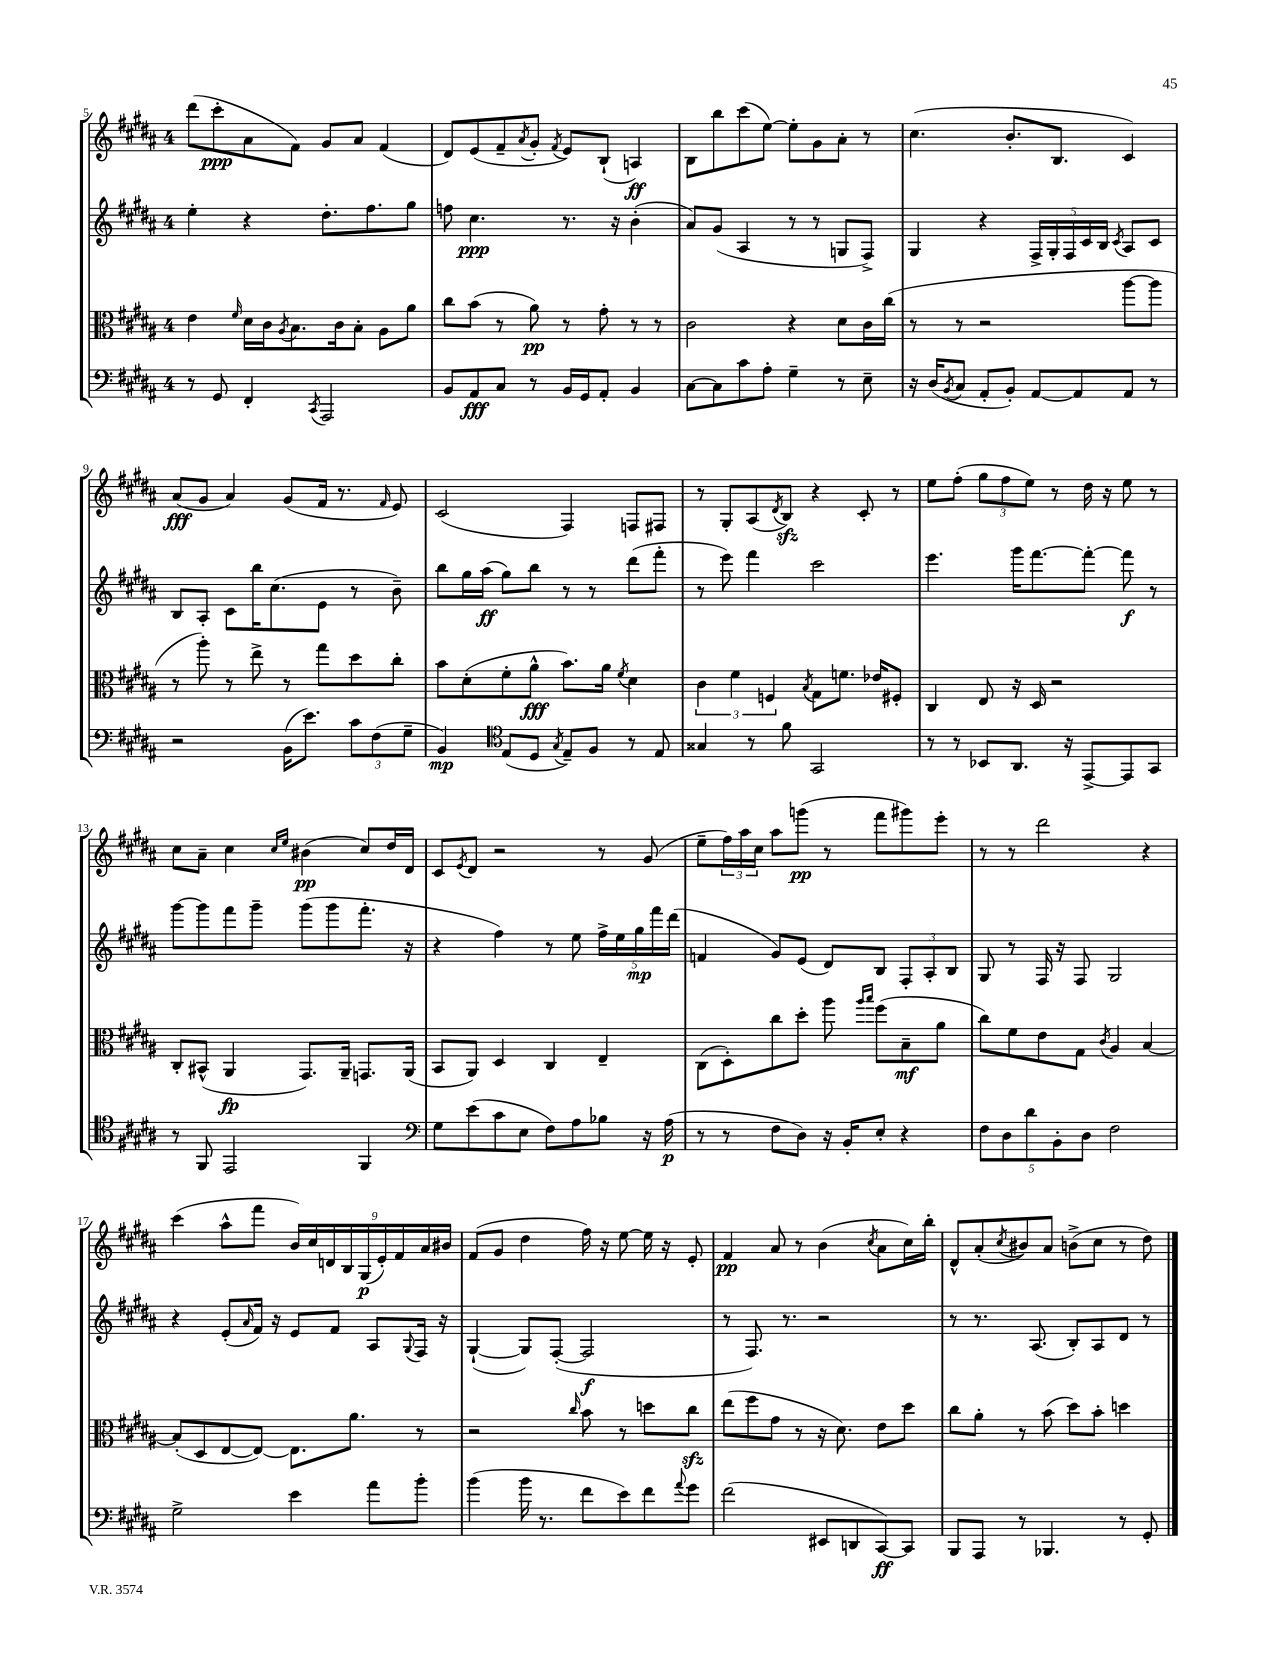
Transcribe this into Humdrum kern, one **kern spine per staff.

**kern	**kern	**kern	**kern
*staff4	*staff3	*staff2	*staff1
*clefF4	*clefC3	*clefG2	*clefG2
*k[f#c#g#d#a#]	*k[f#c#g#d#a#]	*k[f#c#g#d#a#]	*k[f#c#g#d#a#]
*M4/4	*M4/4	*M4/4	*M4/4
8r	4e	4ee'	(8ddd#
8GG#	.	.	8ccc#'
.	16qqf#	.	.
4FF#'	16d#	4r	8a#
.	16c#	.	.
.	8qA#	.	.
.	8.B	.	8f#)
8qCC#	.	.	.
2AAA#	.	8.dd#'	8g#
.	16c#	.	.
.	8B'	.	8a#
.	.	8.ff#	.
.	8A#	.	(4f#
.	8a#	8gg#	.
=	=	=	=
8BB	8cc#	8ff	8d#)
8AA#	(8b	4.cc#	(8e
8C#	8r	.	8f#~
.	.	.	8qa#
8r	8a#)	.	8g#'
.	.	.	8qf#
16BB	8r	8.r	8e)
16GG#	.	.	.
8AA#'	8g#'	.	(8B`
.	.	16r	.
4BB	8r	(4b'	4A)
.	8r	.	.
=	=	=	=
[8C#	2c#	8a#)	8B
8C#]	.	(8g#	8bb
8c#	.	4A#	(8ccc#
8A#'	.	.	[8ee)
4G#~	4r	8r	8ee']
.	.	8r	8g#
8r	8d#	8G	8a#'
8E~	16c#	8F#^)	8r
.	(16cc#	.	.
=	=	=	=
16r	8r	4G#	(4.cc#
(16D#	.	.	.
8qBB	.	.	.
8C#	8r	.	.
8AA#'	2r	4r	.
8BB')	.	.	8.b'
[8AA#	.	20F#^	.
.	.	20G#'	.
.	.	.	8.B
.	.	20F#	.
8AA#]	.	.	.
.	.	20c#	.
.	.	20B	.
.	.	8qc#	.
8AA#	[8aa#	8A#	4c#)
8r	8aa#]	8c#	.
=	=	=	=
2r	8r	8B	(8a#
.	8aa#')	8A#'	8g#
.	8r	8c#	4a#)
.	8ee^	16bb	.
.	.	(8.cc#	.
(16BB	8r	.	(8g#
8.e)	.	.	.
.	8gg#	8e	16f#
.	.	.	8.r
12c#	8dd#	8r	.
(12F#	.	.	.
.	.	.	16qqf#
.	8cc#'	8b~)	8e)
12G#~	.	.	.
=	=	=	=
4BB)	8b	8bb	(2c#
.	(8d#'	16gg#	.
.	.	(16aa#	.
*clefC4	*	*	*
(8E	8f#'	8gg#)	.
8D#	8a#^^	8bb	.
8qG#	.	.	.
8E~)	8.b)	8r	4F#)
8F#	.	8r	.
.	16a#	.	.
.	8qf#	.	.
8r	4d#	(8ddd#	8F
8E	.	8fff#'	8F#
=	=	=	=
4G##	6c#	8r	8r
.	.	8eee)	8G#'
.	6f#	.	.
8r	.	4fff#	(8A#
.	6F	.	.
.	.	.	8qd#
8f#	.	.	8B)
.	8qB	.	.
2GG#	8G#	2ccc#	4r
.	8.f	.	.
.	.	.	8c#'
.	16e-	.	.
.	8F#'	.	8r
=	=	=	=
8r	4C#	4.eee	8ee
8r	.	.	(8ff#'
8BB-	8E	.	12gg#
.	.	.	12ff#
8.AA#	16r	16ggg#	.
.	.	.	12ee)
.	16D#	[8.fff#	.
.	2r	.	8r
16r	.	.	.
[8EE^	.	8fff#'_	16dd#
.	.	.	16r
8EE]	.	8fff#]	8ee
8GG#	.	8r	8r
=	=	=	=
8r	8C#'	[8ggg#	8cc#
8FF#	(8BB#^^	8ggg#]	8a#~
2EE	4AA#	8fff#	4cc#
.	.	8ggg#~	.
.	.	.	16qqcc#
.	.	.	16qqee
.	8.GG#)	(8ggg#	(4b#
.	.	8ggg#	.
.	16AA#~	.	.
4FF#	8.GG	8.fff#'	8cc#)
.	.	.	16dd#
.	(16AA#	16r	16d#
=	=	=	=
*clefF4	*	*	*
8G#	8BB	4r	8c#
.	.	.	8qe
(8e	8AA#)	.	8d#
8c#	4D#	4ff#)	2r
8E	.	.	.
8F#)	4C#	8r	.
8A#	.	8ee	.
8B-	4E~	20ff#^	8r
.	.	20ee	.
.	.	20gg#	.
16r	.	.	(8g#
.	.	20fff#	.
(16A#	.	.	.
.	.	(20ddd#	.
=	=	=	=
8r	(8C#	4f	8ee~
8r	8D#')	.	24ff#)
.	.	.	24aa#
.	.	.	24cc#
8F#	8cc#	8g#)	8aa#
8D#)	8dd#'	(8e	(8ggg
16r	8aa#	8d#)	8r
16BB'	.	.	.
.	16qqaa#	.	.
.	16qqbb	.	.
8E'	(8ff#	8B	8fff#
4r	8B~	12F#'	8ggg#)
.	.	12A#'	.
.	8a#	.	8eee'
.	.	12B	.
=	=	=	=
10F#	8cc#)	8G#	8r
10D#	.	.	.
.	8f#	8r	8r
10d#	.	.	.
.	8e	16F#	2ddd#
10BB'	.	.	.
.	.	16r	.
.	8G#	8F#	.
10D#	.	.	.
.	8qc#	.	.
2F#	4A#	2G#	.
.	[4B	.	4r
=	=	=	=
2G#^	(8B']	4r	(4ccc#
.	8D#	.	.
.	[8E	(8e'	8aa#^^
.	.	16qqa#	.
.	8E_)	16f#)	8fff#
.	.	16r	.
4e	8.E]	8e	18b)
.	.	.	18cc#
.	.	.	18d
.	.	8f#	.
.	.	.	18B
.	8.a#	.	.
.	.	.	(18G#
8a#	.	8A#	.
.	.	.	18e')
.	.	.	18f#
.	.	8qqG#	.
8b'	8r	16F#	.
.	.	.	18a#
.	.	16r	.
.	.	.	18b#
=	=	=	=
(4b	2r	([4G#`	(8f#
.	.	.	8g#
16b	.	8G#])	4dd#
8.r	.	.	.
.	.	([8F#'	.
.	16qqcc#	.	.
8f#	8b	2F#]	16ff#)
.	.	.	16r
8e)	8r	.	[8ee
8f#	8dd	.	16ee]
.	.	.	16r
8qqa#	.	.	.
8g#	8cc#	.	8e'
=	=	=	=
(2f#	(8ee	8r	4f#
.	8ff#	8.F#)	.
.	8g#	.	8a#
.	.	8.r	.
.	8r	.	8r
8EE#	16r	2r	(4b
.	8.d#)	.	.
8DD	.	.	.
.	.	.	8qcc#
[8CC#)	8e	.	8a#
8CC#]	8dd#	.	16cc#)
.	.	.	16bb'
=	=	=	=
8BBB	8cc#	8r	8d#^^
8AAA#	8a#'	8.r	(8a#'
.	.	.	8qcc#
8r	8r	.	8b#)
.	.	(8.A#	.
4.BBB-	(8b	.	8a#
.	8dd#)	8B')	(8b^
.	8b'	8A#	8cc#
8r	4dd	8d#	8r
8GG#'	.	8r	8dd#)
==	==	==	==
*-	*-	*-	*-
